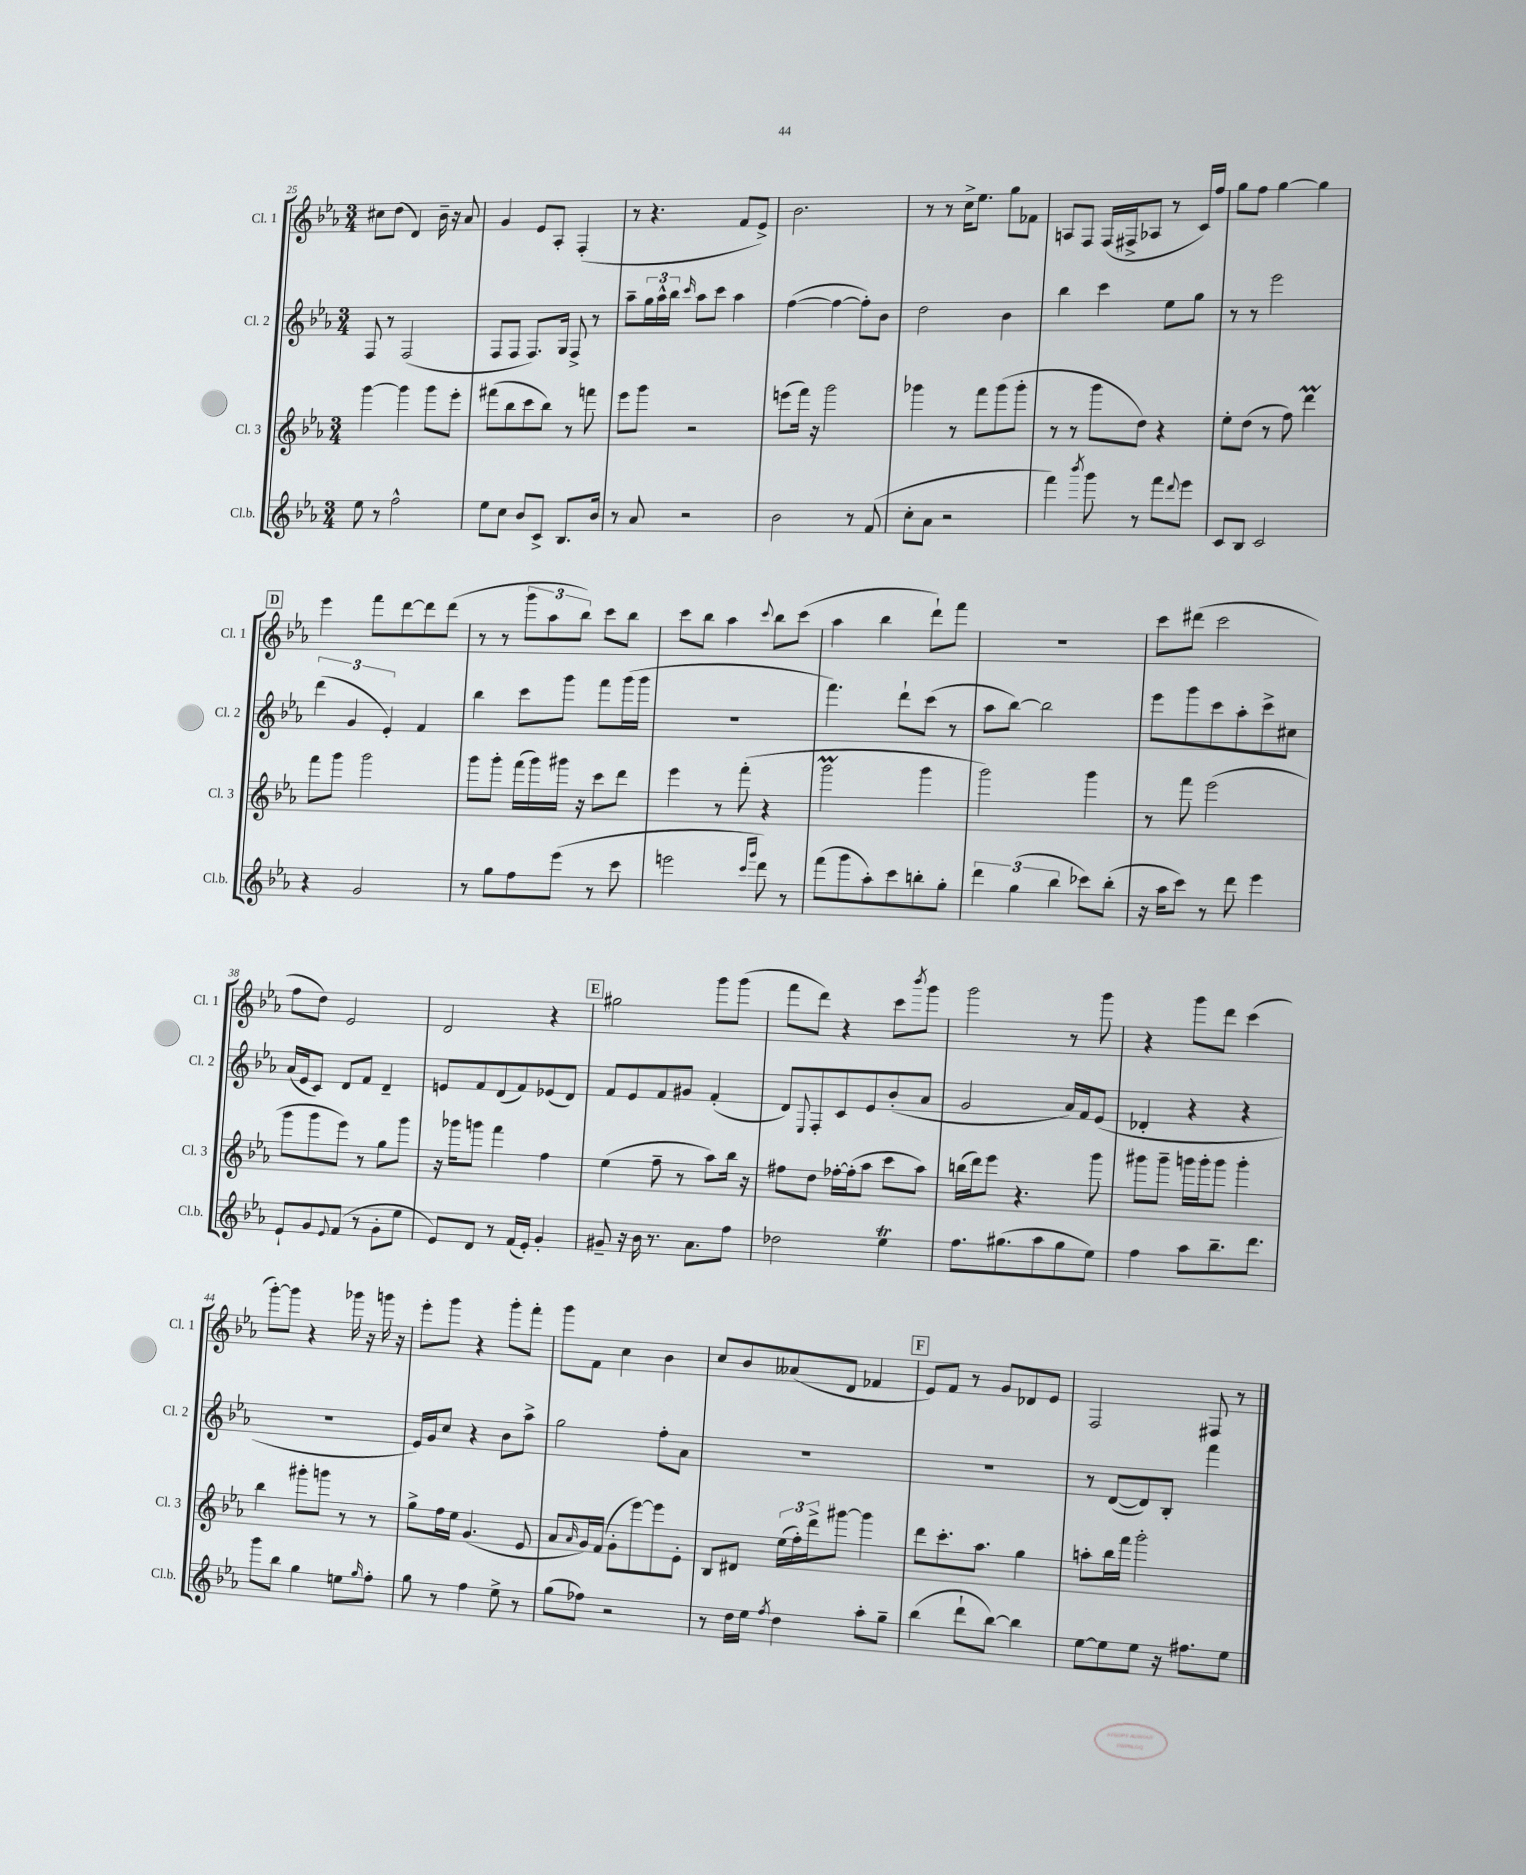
<<
\new StaffGroup <<
\new Staff = "s0" \with { instrumentName = "Cl. 1" shortInstrumentName = "Cl. 1" } {
    \clef treble \key ees \major \numericTimeSignature \time 3/4
    cis''8 d''8( d'4) bes'16-- r16 aes'8 |
    g'4 ees'8 aes8-. f4-.( |
    r8 r4. f'8 ees'8->) |
    bes'2. |
    r8 r8 c''16-> ees''8. g''8 fes'8 |
    a8 f8 f16( fis16-> aes8 r8 c'16) f''16 |
    g''8 f''8 g''4~ g''4 |
    \mark \markup { \box "D" } ees'''4 f'''8 d'''8~ d'''8 d'''8( |
    r8 r8 \tuplet 3/2 { g'''8 aes''8 bes''8) } c'''8 bes''8 |
    c'''8 bes''8 aes''4 \appoggiatura { c'''8 } bes''8 c'''8( |
    aes''4 bes''4 d'''8-!) f'''8 |
    R2. |
    c'''8 dis'''8( c'''2 |
    f''8 d''8) ees'2 |
    d'2 r4 |
    \mark \markup { \box "E" } gis''2 g'''8 g'''8( |
    f'''8 d'''8) r4 c'''8 \acciaccatura { bes'''8 } g'''8 |
    g'''2 r8 g'''8 |
    r4 g'''8 d'''8 c'''4( |
    g'''8~-.) g'''8 r4 ges'''16 r16 g'''16 r16 |
    ees'''8-. g'''8 r4 g'''8-. f'''8-. |
    g'''8 f'8 c''4 bes'4 |
    c''8 bes'8 aeses'8( d'8 fes'4 |
    \mark \markup { \box "F" } ees'8) f'8 r8 g'8 des'8 ees'8 |
    f2 fis8 r8 \bar "|." |
}
\new Staff = "s1" \with { instrumentName = "Cl. 2" shortInstrumentName = "Cl. 2" } {
    \clef treble \key ees \major \numericTimeSignature \time 3/4
    f8 r8 f2( |
    f8 f8 f8.) g16 f8-> r8 |
    aes''8-- \tuplet 3/2 { g''16 aes''16-^ bes''16 } \grace { c'''16 } aes''8 c'''8 aes''4 |
    f''4~( f''4~ f''8-.) bes'8 |
    d''2 bes'4 |
    bes''4 c'''4 ees''8 g''8 |
    r8 r8 ees'''2 |
    \mark \markup { \box "D" } \tuplet 3/2 { d'''4( g'4 ees'4-.) } f'4 |
    bes''4 c'''8 g'''8 f'''8 g'''16( g'''16 |
    R2. |
    f'''4.) d'''8-! c'''8( r8 |
    aes''8 bes''8~) bes''2 |
    ees'''8 g'''8 c'''8 aes''8-. c'''8-> cis''8 |
    aes'16( ees'16 c'8) d'8 f'8 d'4-- |
    e'8 f'8 d'8( f'8) ees'8( d'8) |
    \mark \markup { \box "E" } f'8 ees'8 f'8 gis'8 f'4-.( |
    d'8) \appoggiatura { ees8 } f8-. c'8 ees'8 bes'8-.( aes'8 |
    g'2 aes'16) f'16 ees'8( |
    des'4-. r4 r4 |
    R2. |
    ees'16) g'16 c''8 r4 bes'8 aes''8-> |
    g''2 f''8-. aes'8 |
    R2. |
    \mark \markup { \box "F" } R2. |
    r8 d'8~( d'8) bes8-. f'''4 \bar "|." |
}
\new Staff = "s2" \with { instrumentName = "Cl. 3" shortInstrumentName = "Cl. 3" } {
    \clef treble \key ees \major \numericTimeSignature \time 3/4
    g'''4~ g'''4 g'''8 ees'''8-. |
    fis'''8( bes''8 c'''8 bes''8) r8 f'''8 |
    ees'''8 g'''8 r2 |
    e'''8( f'''16) r16 g'''2 |
    ges'''4 r8 f'''8 ges'''8( ges'''8-. |
    r8 r8 g'''8 d''8) r4 |
    ees''8-. d''8( r8 f''8) d'''4\prall |
    \mark \markup { \box "D" } f'''8 g'''8 g'''2 |
    g'''8 g'''8-. f'''16( g'''16) gis'''16 r16 c'''8 d'''8 |
    ees'''4 r8 f'''8-.( r4 |
    g'''2\prall g'''4 |
    g'''2) g'''4 |
    r8 f'''8 ees'''2( |
    g'''8 g'''8 ees'''8) r8 g''8 g'''8 |
    r16 ges'''16 g'''8 f'''4 f''4 |
    \mark \markup { \box "E" } ees''4( f''8-- r8 aes''8) bes''16 r16 |
    fis''8 d''8 fes''16~-. fes''16-.( aes''8 c'''8 aes''8) |
    b''16( d'''16) ees'''8 r4. g'''8 |
    gis'''8 gis'''8-- g'''16 g'''16-. g'''8 g'''4-. |
    bes''4 gis'''8-. g'''8 r8 r8 |
    g''8-> f''16 ees''16 g'4.( ees'8 |
    aes'8 \grace { aes'16 } g'16) f'16( g'8-. ees'''8~) ees'''8 ees'8-. |
    bes8 dis'8 \tuplet 3/2 { ees''16( f''16-.) d'''16-> } gis'''8~ gis'''4 |
    \mark \markup { \box "F" } d'''8 c'''8.-. aes''8. g''4 |
    a''8-. bes''16 f'''16 g'''2-. \bar "|." |
}
\new Staff = "s3" \with { instrumentName = "Cl.b." shortInstrumentName = "Cl.b." } {
    \clef treble \key ees \major \numericTimeSignature \time 3/4
    ees''8 r8 f''2-^ |
    ees''8 c''8 bes'8 c'8-> bes8. bes'16 |
    r8 aes'8 r2 |
    bes'2 r8 f'8( |
    c''8-. aes'8 r2 |
    f'''4) \acciaccatura { bes'''8 } g'''8 r8 f'''8 \appoggiatura { d'''8 } ees'''8 |
    c'8 bes8 c'2 |
    \mark \markup { \box "D" } r4 g'2 |
    r8 g''8 f''8 ees'''8( r8 c'''8 |
    e'''2 \grace { c'''16 g'''16 } d'''8) r8 |
    f'''8( g'''8 aes''8-.) c'''8 b''8-. g''8-. |
    \tuplet 3/2 { d'''4 g''4( bes''4 } ces'''8) bes''8-.( |
    r16 aes''16 c'''8) r8 d'''8 ees'''4 |
    ees'8-! g'8 \appoggiatura { ees'8 } f'8( r8 g'8-. ees''8 |
    ees'8) d'8 r8 f'16( ees'16-.) g'4-. |
    \mark \markup { \box "E" } gis'8-- r16 bes'16 r8. aes'8. f''8 |
    des''2 ees''4\trill |
    f''8. gis''8.( aes''8 gis''8 ees''8) |
    f''4 aes''8 bes''8.-- d'''8. |
    g'''8 bes''8 g''4 e''8 \grace { g''16 } f''8-. |
    g''8 r8 f''4 ees''8-> r8 |
    g''8( fes''8) r2 |
    r8 d''16 ees''16 \acciaccatura { f''8 } d''4 aes''8-. g''8-- |
    \mark \markup { \box "F" } bes''4( d'''8-! bes''8~) bes''4 |
    ees''8~ ees''8 ees''8 r16 fis''8. ees''8 \bar "|." |
}
>>
>>
\layout { \context { \Score currentBarNumber = #25 } }
